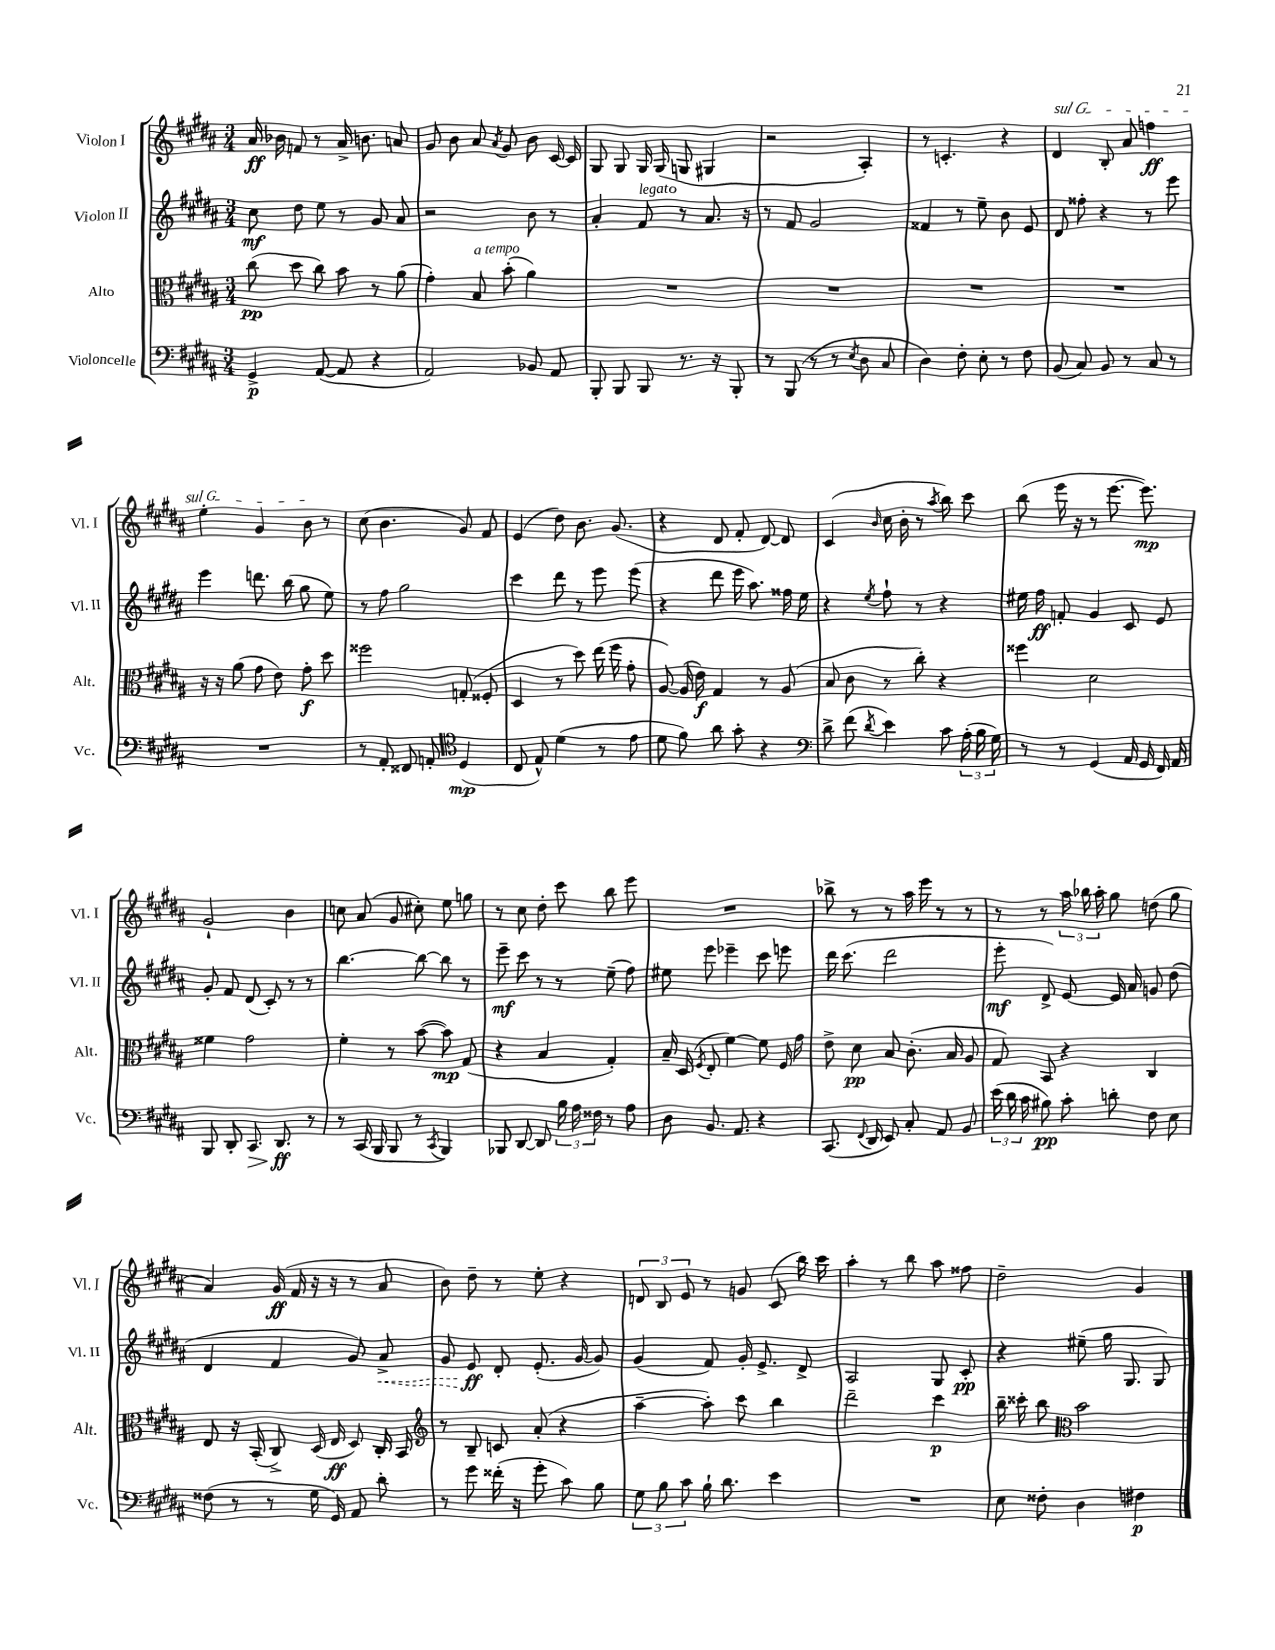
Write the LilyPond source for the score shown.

<<
\new StaffGroup <<
\new Staff = "s0" \with { instrumentName = "Violon I" shortInstrumentName = "Vl. I" } {
    \clef treble \key b \major \numericTimeSignature \time 3/4
    \autoBeamOff ais'16\ff bes'16 f'8 r8 ais'16-> b'8. a'8 |
    gis'8 b'8 ais'8 \acciaccatura { ais'8 } gis'8 b'8 cis'16~ cis'16 |
    gis8 gis8 gis16 gis16( g8 gis4 |
    r2 ais4-.) |
    r8 c'4.-. r4 |
    \once \override TextSpanner.bound-details.left.text = \markup { \italic "sul G" } dis'4\startTextSpan b8-. ais'8 f''4\ff |
    e''4-. gis'4 b'8\stopTextSpan r8 |
    cis''8( b'4. gis'8) fis'8 |
    e'4( dis''8) b'8. gis'8.( |
    r4 dis'8 fis'8-. dis'8~) dis'8 |
    cis'4( \grace { b'16 } cis''16 b'16-. r8 \acciaccatura { ais''8 } b''8) cis'''8 |
    b''8( e'''16 r16 r8 e'''8.~ e'''8.\mp) |
    gis'2-! b'4 |
    c''8 ais'8( gis'8 cis''8-.) e''8 g''8 |
    r8 cis''8 dis''8-. cis'''8 b''8 e'''8 |
    R2. |
    bes''8-> r8 r8 ais''16 e'''16 r8 r8 |
    r8 r8 \tuplet 3/2 { ais''16 bes''16 ais''16-. } gis''8 d''8( gis''8 |
    ais'4) gis'16\ff( fis'16 r16 r16 r8 ais'8 |
    b'8) dis''8-- r8 e''8-. r4 |
    \tuplet 3/2 { d'8 b8 e'8 } r8 g'8 cis'8( b''16) cis'''16 |
    ais''4-. r8 b''8 ais''8 fisis''8 |
    dis''2-- gis'4 \bar "|." |
}
\new Staff = "s1" \with { instrumentName = "Violon II" shortInstrumentName = "Vl. II" } {
    \clef treble \key b \major \numericTimeSignature \time 3/4
    \autoBeamOff cis''8\mf dis''8 e''8 r8 gis'8 ais'8 |
    r2 b'8 r8 |
    ais'4-. fis'8^\markup { \italic "legato" } r8 ais'8. r16 |
    r8 fis'8 gis'2 |
    fisis'4 r8 e''8-- b'8 e'8 |
    dis'8 fisis''8-. r4 r8 e'''8 |
    e'''4 d'''8. b''16( gis''8 e''8) |
    r8 fis''8 gis''2 |
    cis'''4 dis'''8 r8 e'''8 e'''8( |
    r4 dis'''8 e'''16 ais''8.) fisis''16 e''16 |
    r4 \acciaccatura { e''8 } fis''8-! r8 r4 |
    eis''16 fis''16\ff f'8-. gis'4 cis'8 e'8 |
    gis'8-. fis'8 dis'8( cis'8-.) r8 r8 |
    b''4.~ b''8~ b''8 r8 |
    e'''8--\mf cis'''8 r8 r8 e''8--( fis''8) |
    eis''8 e'''8 ees'''4-- cis'''8 e'''8 |
    dis'''16 cis'''8.( dis'''2 |
    e'''8-.\mf dis'8->) e'8~ e'16 ais'16 g'8 dis''8( |
    dis'4 fis'4 gis'8) \once \override Hairpin.style = #'dashed-line ais'8->\< |
    gis'8 e'8\ff\! dis'8-. e'8.-.( gis'16~ gis'8) |
    gis'4( fis'8) gis'16-. e'8.-> dis'8-> |
    ais2 gis8 cis'8-.\pp |
    r4 eis''8--( gis''16 gis8. gis8) \bar "|." |
}
\new Staff = "s2" \with { instrumentName = "Alto" shortInstrumentName = "Alt." } {
    \clef alto \key b \major \numericTimeSignature \time 3/4
    \autoBeamOff cis''8\pp( dis''8 cis''8) b'8 r8 ais'8( |
    gis'4-.) b8^\markup { \italic "a tempo" } b'8-.( ais'4) |
    R2. |
    R2. |
    R2. |
    R2. |
    r16 r16 ais'8( gis'8 e'8) gis'8-.\f dis''8 |
    fisis''2 g8-.( fisis8-. |
    dis4 r8 dis''8) e''16( fis''16 gis'8-. |
    ais8~) ais16( e'16\f) gis4 r8 ais8( |
    b8 cis'8 r8 cis''8-.) r4 |
    fisis''4 dis'2 |
    fisis'4 gis'2 |
    fis'4-. r8 b'8~( b'8\mp) gis8( |
    r4 b4 gis4-.) |
    b16-- dis16( \acciaccatura { fis8 } e8-. fis'4~) fis'8 fis16 gis'16 |
    e'8-> dis'8\pp b8 cis'8.-.( b16 ais8 |
    gis8) b,8 r4 cis4 |
    e8 r16 b,16-.( cis8->) dis16( e16\ff dis8) cis16-. b,16 |
    \clef treble r8 b8-- c'8 ais'8-.( r4 |
    ais''4~-- ais''8-.) cis'''8 b''4 |
    dis'''2-- cis'''4\p |
    b''16-- cisis'''16-. b''8 \clef alto b'2 \bar "|." |
}
\new Staff = "s3" \with { instrumentName = "Violoncelle" shortInstrumentName = "Vc." } {
    \clef bass \key b \major \numericTimeSignature \time 3/4
    \autoBeamOff gis,4->\p ais,8~( ais,8 r4 |
    ais,2) bes,8 ais,8 |
    b,,8-. b,,8 b,,8 r8. r16 b,,8-. |
    r8 b,,8( r8 r8 \acciaccatura { e8 } dis8 cis8 |
    dis4) fis8-. e8-. r8 fis8 |
    b,8( cis8) b,8 r8 cis8 r8 |
    R2. |
    r8 ais,8-. fisis,8 a,8-. \clef tenor dis4\mp( |
    cis8 e8-^) dis'4( r8 e'8 |
    dis'8 fis'8) ais'8 gis'8-. r4 |
    \clef bass dis'8-> fis'8( \acciaccatura { dis'8 } e'4) cis'8 \tuplet 3/2 { ais16-.( b16 gis16) } |
    r8 r8 gis,4( ais,16 gis,16 fis,16) ais,16 |
    b,,8 dis,8-. cis,8.\> dis,8.\ff\! r8 |
    r8 cis,16( b,,16 b,,8 r8 \acciaccatura { cis,8 } b,,4) |
    bes,,8 dis,8~ dis,8 \tuplet 3/2 { b16 ais16 fisis16 } r8 ais8 |
    dis8 b,8. ais,8. r4 |
    cis,8.( \appoggiatura { fis,8 } dis,16 e,8) cis8-. ais,8 b,8 |
    \tuplet 3/2 { e'16( dis'16 cis'16 } bis8\pp) cis'8-. d'8-. fis8 e8 |
    fisis8( r8 r8 gis16 gis,16) ais,8 dis'8-. |
    r8 gis'8 fisis'16-.( r16 gis'8-. cis'8) b8 |
    \tuplet 3/2 { gis8 b8 cis'8 } b16-! dis'8. e'4 |
    R2. |
    e8 fisis8-. dis4 fis4\p \bar "|." |
}
>>
>>
\layout { \context { \Score \remove "Bar_number_engraver" } }
